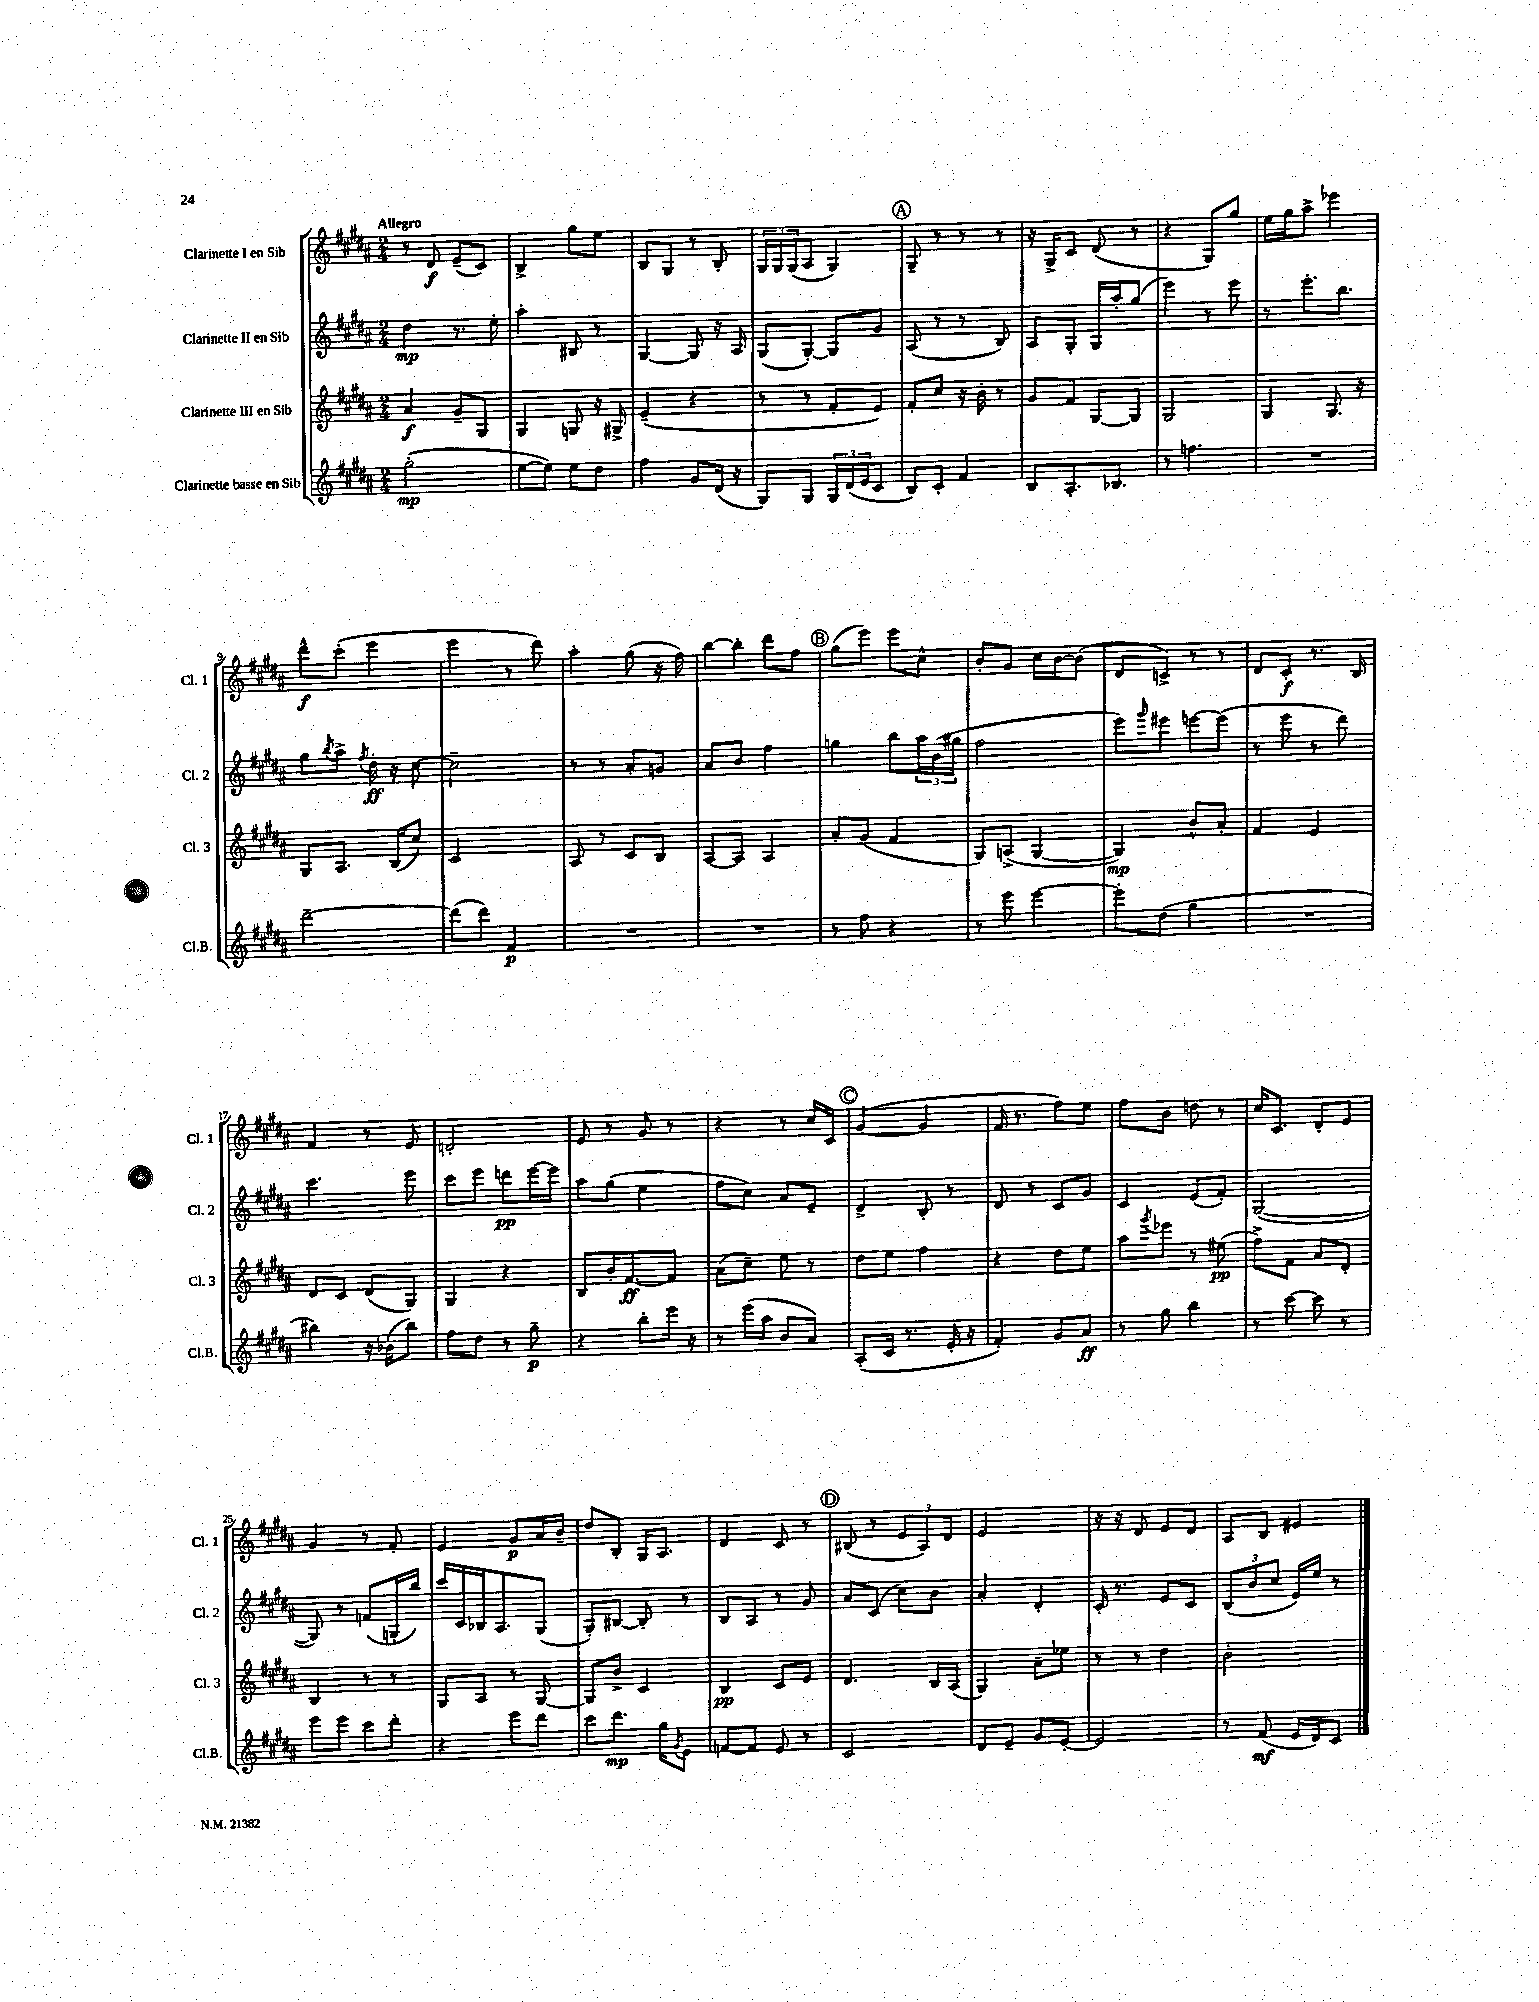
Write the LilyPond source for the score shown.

<<
\new StaffGroup <<
\new Staff = "s0" \with { instrumentName = "Clarinette I en Sib" shortInstrumentName = "Cl. 1" } {
    \clef treble \key b \major \numericTimeSignature \time 2/4 \tempo "Allegro"
    r8 dis'8\f e'8--( cis'8) |
    b4-> gis''8 e''8 |
    b8 gis8 r8 b8-. |
    \tuplet 3/2 { gis16 gis16 gis16( } ais8 gis4) |
    \mark \markup { \circle "A" } gis8-- r8 r8 r8 |
    r16 gis16-> cis'8 dis'8( r8 |
    r4 gis8) gis''8 |
    e''16 gis''16 ais''8-> ees'''4 |
    dis'''8-^\f cis'''8-.( e'''4 |
    e'''4 r8 dis'''8) |
    ais''4-. gis''8( r16 fis''16) |
    b''8~ b''8-. dis'''8 fis''8 |
    \mark \markup { \circle "B" } gis''8( e'''8) e'''8 cis''8-^ |
    b'8-. gis'8 cis''16 b'16~ b'8( |
    dis'8 c'8->) r8 r8 |
    dis'8 cis'8-.\f r8. b16 |
    fis'4 r8 e'8 |
    d'2-. |
    e'8 r8 gis'8 r8 |
    r4 r8 cis''16 cis'16 |
    \mark \markup { \circle "C" } gis'4~( gis'4 |
    fis'16 r8. fis''8) e''8 |
    fis''8 b'8 d''8 r8 |
    cis''16 cis'8. dis'8-. e'8 |
    gis'4 r8 fis'8-. |
    e'4 gis'8\p ais'16 b'16-- |
    dis''8 b8-. gis16 ais8. |
    dis'4 cis'8 r8 |
    \mark \markup { \circle "D" } bis8( r8 \tuplet 3/2 { e'8 ais8) dis'8 } |
    e'2 |
    r16 r16 dis'8 e'8 dis'8 |
    ais8 b8 eis'4 \bar "|." |
}
\new Staff = "s1" \with { instrumentName = "Clarinette II en Sib" shortInstrumentName = "Cl. 2" } {
    \clef treble \key b \major \numericTimeSignature \time 2/4
    dis''4\mp r8. e''16-. |
    ais''4-. bis8 r8 |
    gis4~ gis8 r16 ais16 |
    gis8( gis8~-.) gis8 gis'8 |
    \mark \markup { \circle "A" } ais8( r8 r8 b8) |
    ais8 gis8-. gis16 ais''16-. gis''8( |
    e'''4) r8 e'''8 |
    r8 e'''8.-. b''8. |
    gis''8 \acciaccatura { b''8 } ais''8-> \acciaccatura { fis''8 } dis''16-.\ff r16 cis''8~ |
    cis''2-- |
    r8 r8 ais'8-. g'8 |
    ais'8 b'8 fis''4 |
    \mark \markup { \circle "B" } g''4 b''8 \tuplet 3/2 { ais''16 b'16( gis''16 } |
    fis''2 |
    e'''8) \grace { gis'''16 } eis'''8 e'''8~ e'''8( |
    r8 e'''8 r8 dis'''8) |
    cis'''4. e'''8 |
    cis'''8 e'''8 d'''8\pp e'''16~ e'''16 |
    ais''8 gis''8( e''4 |
    fis''8 cis''8) ais'8 e'8-- |
    \mark \markup { \circle "C" } dis'4-> b8-. r8 |
    dis'8 r8 cis'8 gis'8 |
    cis'4 e'8( fis'8-.) |
    gis2~( |
    gis8) r8 f'8( g16-. b''16) |
    cis'''16 cis'16 bes16 ais8. gis8( |
    gis8-.) bis8~ bis8-. r8 |
    b8 ais8 r8 gis'8 |
    \mark \markup { \circle "D" } ais'8 cis'8( cis''8) b'8 |
    ais'4-. dis'4-. |
    cis'16-. r8. e'8 cis'8 |
    \tuplet 3/2 { b8( b'8 cis''8 } e'16) e''16 r8 \bar "|." |
}
\new Staff = "s2" \with { instrumentName = "Clarinette III en Sib" shortInstrumentName = "Cl. 3" } {
    \clef treble \key b \major \numericTimeSignature \time 2/4
    ais'4\f gis'8-- gis8 |
    gis4 g8 r16 gis16-> |
    e'4--( r4 |
    r8 r8 fis'8-. e'8) |
    \mark \markup { \circle "A" } fis'8-. cis''8 r16 b'16-. r8 |
    gis'8 fis'8 gis8~ gis8 |
    gis2 |
    gis4 gis8. r16 |
    gis8 ais8. b16( cis''8) |
    cis'2 |
    ais8 r8 cis'8 b8 |
    ais8~ ais8 ais4 |
    \mark \markup { \circle "B" } ais'8-. gis'8( fis'4 |
    gis8) a8->( gis4~ |
    gis4\mp) b'8-^ ais'8-. |
    fis'4 e'4 |
    dis'8 cis'8 dis'8( gis8) |
    gis4 r4 |
    b8 b'16-. fis'8.~\ff fis'8 |
    ais'8( cis''8--) e''8 r8 |
    \mark \markup { \circle "C" } dis''8 e''8 fis''4 |
    r4 dis''8 e''8 |
    ais''8 \acciaccatura { gis'''8 } ees'''8 r8 eis''8\pp( |
    fis''8->) fis'8 ais'8 dis'8-. |
    b4 r8 r8 |
    gis8 ais8 r8 gis8~ |
    gis8 b'8-> cis'4 |
    b4\pp cis'8 e'8 |
    \mark \markup { \circle "D" } dis'4. b16 ais16( |
    gis4) ais'8-- ees''8 |
    r8 r8 dis''4 |
    b'2-. \bar "|." |
}
\new Staff = "s3" \with { instrumentName = "Clarinette basse en Sib" shortInstrumentName = "Cl.B." } {
    \clef treble \key b \major \numericTimeSignature \time 2/4
    gis''2-.\mp( |
    e''8~ e''8) e''8 dis''8 |
    fis''4 gis'8 dis'16( r16 |
    gis8) gis8 \tuplet 3/2 { gis16 dis'16( e'16 } cis'8 |
    \mark \markup { \circle "A" } b8) cis'8-. fis'4 |
    b8 ais8.-. bes8. |
    r8 f''4. |
    R2 |
    dis'''2~-- |
    dis'''8( dis'''8) fis'4\p |
    R2 |
    R2 |
    \mark \markup { \circle "B" } r8 fis''8 r4 |
    r8 e'''8 e'''4~ |
    e'''8-. dis''8( gis''4 |
    R2 |
    bis''4) r16 bes'16( bis''8) |
    fis''8 dis''8 r8 gis''8--\p |
    r4 b''8-. e'''16 r16 |
    r8 e'''16( ais''16 b'8 ais'8) |
    \mark \markup { \circle "C" } ais8-.( cis'16 r8. e'16-. r16 |
    fis'4-.) gis'8 ais'8\ff |
    r8 gis''8 b''4 |
    r8 cis'''8~ cis'''8 r8 |
    e'''8 e'''8 cis'''8 dis'''8-. |
    r4 e'''8 dis'''8 |
    cis'''8 dis'''8.\mp gis''16 \acciaccatura { gis'8 } e'8 |
    f'8~ f'8 e'8 r8 |
    \mark \markup { \circle "D" } cis'2 |
    dis'8 e'8-- gis'8 e'8~-. |
    e'2 |
    r8 fis'8\mf( e'16 dis'16) cis'8 \bar "|." |
}
>>
>>
